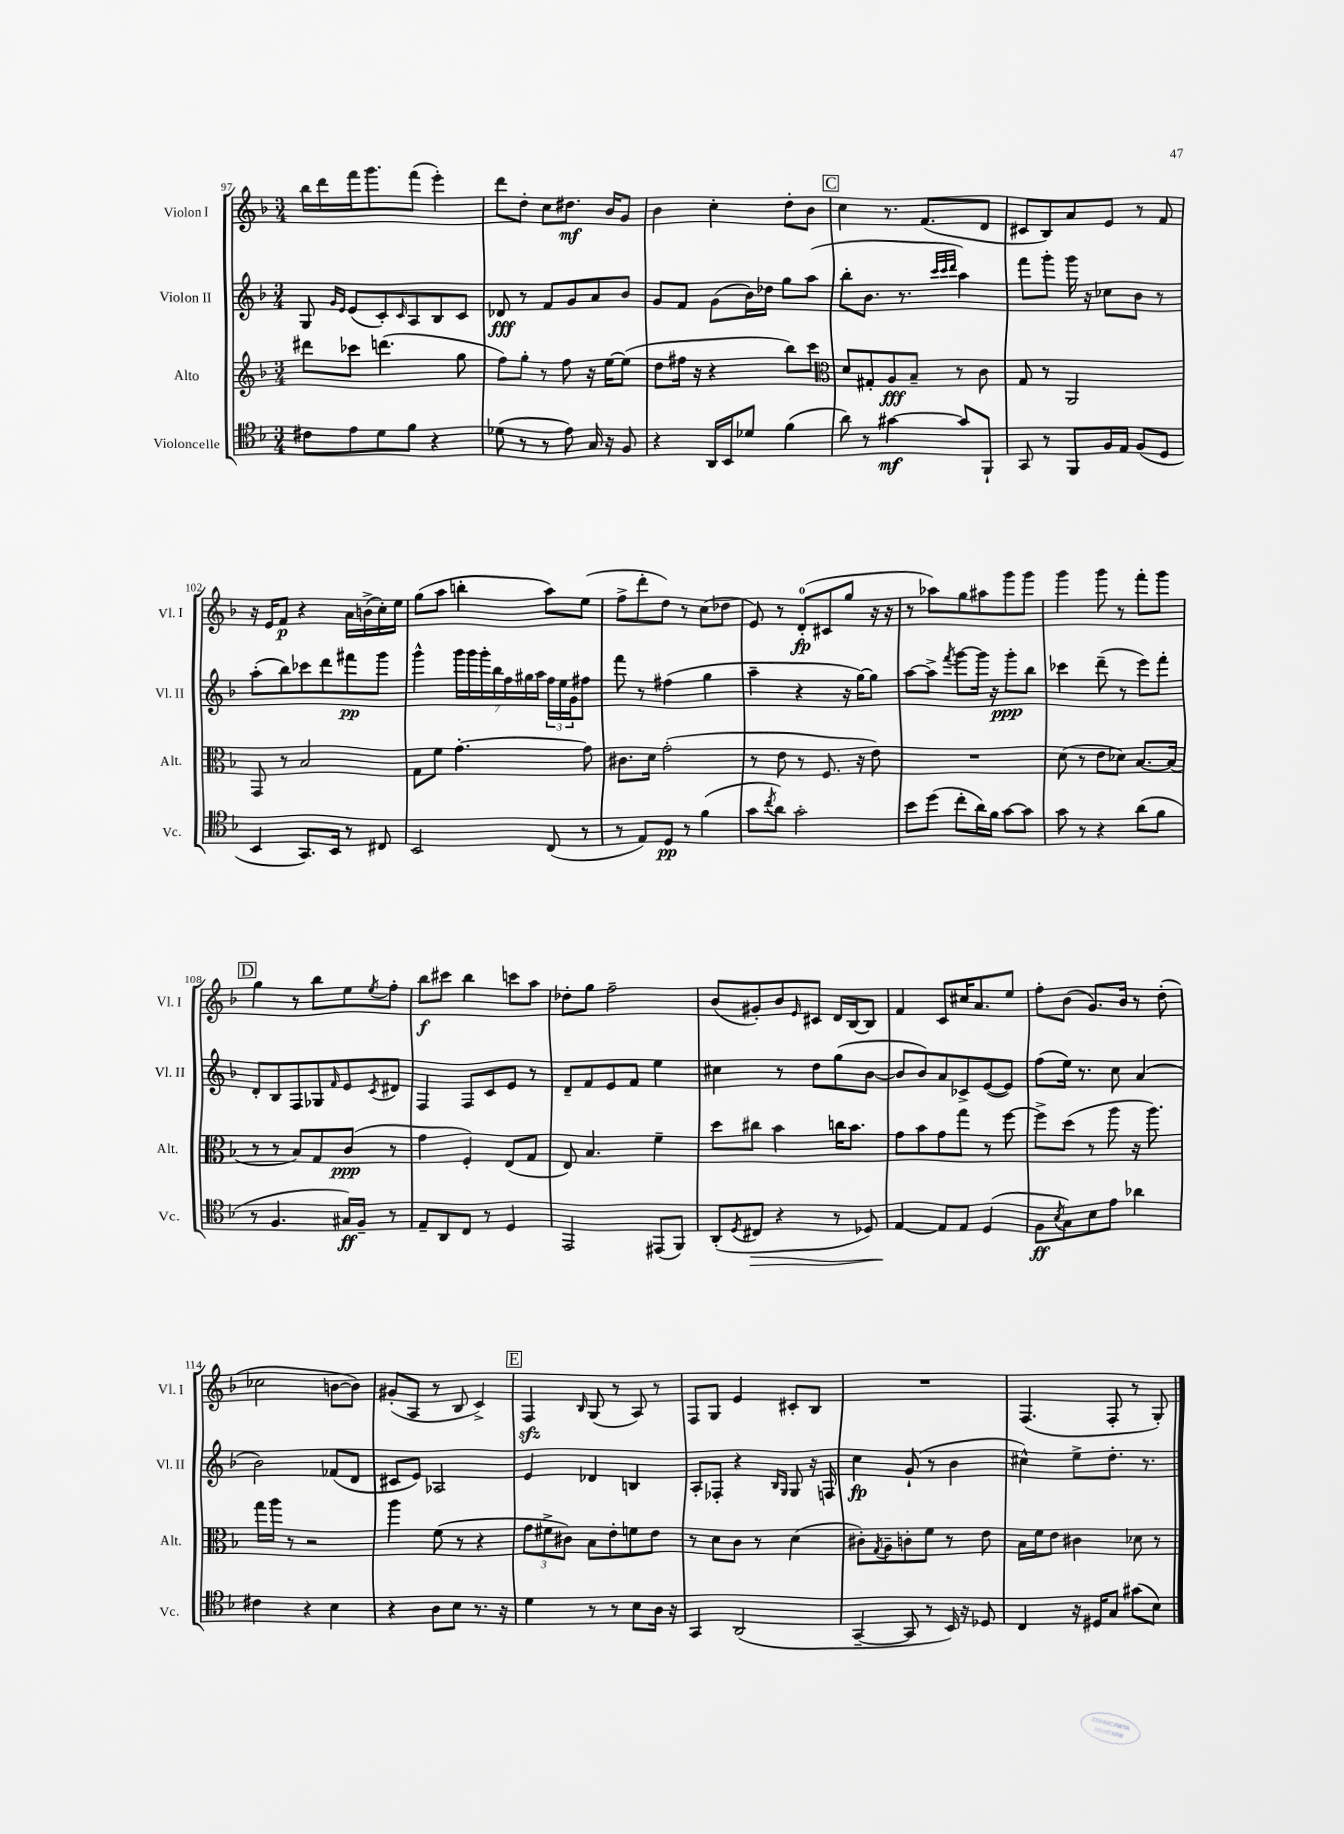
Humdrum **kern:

**kern	**kern	**kern	**kern
*staff4	*staff3	*staff2	*staff1
*clefC4	*clefG2	*clefG2	*clefG2
*k[b-]	*k[b-]	*k[b-]	*k[b-]
*M3/4	*M3/4	*M3/4	*M3/4
8c#	8ddd#	8G	16bb-
.	.	.	16ddd
.	.	16qqg	.
.	.	16qqe	.
8e	8ccc-	(8e	16fff
.	.	.	8.ggg
8d	(4.ddd	8c')	.
.	.	16qqc	.
8f	.	8A	(8fff
4r	.	8B-	4eee')
.	8gg	8c	.
=	=	=	=
(8d-	8ff)	8d-	8ddd
8r	8gg'	8r	8dd'
8r	8r	8f	8cc
8e)	8ff	8g	8.dd#
16G	16r	8a	.
16r	[16ee	.	16b-
8F	(8ee]	8b-	8g
=	=	=	=
4r	8dd	8g	4b-
.	16ff#	8f	.
.	16r	.	.
16AA	4r	(8g	4cc'
16BB-	.	.	.
8d-	.	16b-)	.
.	.	16dd-	.
(4f	8bb-)	8gg	8dd'
.	8ccc	(8aa	8b-
=	=	=	=
*	*clefC3	*	*
8a)	8d	8bb-'	4cc
8r	8G#'	8.b-	.
[4g#	8A	.	8.r
.	.	8.r	.
.	8B-~	.	.
.	.	.	(8.f
.	.	32qqccc	.
.	.	32qqccc	.
.	.	32qqddd	.
8g#]	8r	4aa)	.
8FF`	8c	.	8d
=	=	=	=
8GG	8G	8fff	8c#
8r	8r	8ggg'	8B-)
8FF	2AA	16ggg	8a
.	.	16r	.
16F	.	8cc-	8e
16E	.	.	.
(8F	.	8b-	8r
8D	.	8r	8f
=	=	=	=
4BB-	8GG	(8aa'	16r
.	.	.	16e
.	8r	8bb-)	8f
8.GG)	2B-	8ccc-	4r
.	.	8ddd	.
16BB-	.	.	.
8r	.	8fff#	16a
.	.	.	(16b^
8C#	.	8ggg	16cc')
.	.	.	16ee
=	=	=	=
2BB-	8G	4ggg^^	(8gg
.	8f	.	8aa
.	[4.g'	28ggg	4bb'
.	.	28ggg	.
.	.	28ggg'	.
.	.	28bb-	.
.	.	28ff	.
.	.	28gg#	.
.	.	28aa	.
(8C	.	24ff	8aa)
.	.	24ee	.
.	.	24g	.
8r	8g]	8ff#	(8ee
=	=	=	=
8r	8.c#	8fff	8ff^
8E)	.	8r	8ddd'
.	16d	.	.
8D	(2g'	(4ff#	8dd)
8r	.	.	8r
(4f	.	4gg	(8cc
.	.	.	8dd-
=	=	=	=
8g	8r	4aa~	8e)
8qcc	.	.	.
8a)	8e	.	8r
2g'	8r	4r	(8d'
.	8.F	.	8c#
.	.	16r	8gg
.	16r	[16gg)	.
.	8e)	8gg]	16r
.	.	.	16r
=	=	=	=
8b-	2.r	[8aa	8r
(8dd	.	8aa^]	8aa-)
.	.	8qfff	.
8cc'	.	[8ggg	8gg
16a)	.	16ggg]	8aa#
16f	.	16r	.
[8g	.	8ggg'	8ggg
8g]	.	8bb-	8ggg
=	=	=	=
8g	(8d	4ccc-	4ggg
8r	8r	.	.
4r	8e	(8ddd~	8ggg
.	8d-)	8r	8r
(8a	[8.B-	8eee)	8fff'
8f	.	8fff'	8ggg
.	(16B-]	.	.
=	=	=	=
8r	8r	8d'	4gg
4.F	8r	8B-	.
.	8B-)	8F	8r
.	8G	8G-	8bb-
.	.	16qqf	.
16G#)	(8c	8e	8ee
16F~	.	.	.
.	.	8qc	8qee
8r	8r	8d#	8ff'
=	=	=	=
8E~	4g	4F	8bb-
8AA	.	.	8ccc#
8C	4F')	8F	4bb-
8r	.	8c	.
4D	(8E	8e	8ccc
.	8G	8r	8aa
=	=	=	=
2EE	8E)	8d~	8dd-'
.	4.B-	8f	8gg
.	.	8e	2ff~
.	.	8f	.
(8EE#	4f~	4ee	.
8FF)	.	.	.
=	=	=	=
(8AA'	8dd	4cc#	(8b-
8qD	.	.	.
8C#	8cc#	.	8g#')
4r	4b-	8r	8b-
.	.	.	16qqe
.	.	8dd	8c#
8r	16cc	(8gg	16d
.	8.b-	.	[16B-
8D-)	.	[8b-	8B-]
=	=	=	=
[4E	8g	8b-]	4f
.	8b-	8b-)	.
8E]	8g	8a	8c
8E	8gg	8c-^	16cc#
.	.	.	8.a
(4D	8r	([8e	.
.	[8ff	8e])	8ee
=	=	=	=
8F	8ff^]	(8ff	8ff'
8qB-	.	.	.
8G)	(8dd	16ee)	(8b-
.	.	8.r	.
8B-	8r	.	8.g)
8e	8aa	8cc	.
.	.	.	16b-
4a-	16r	(4a	8r
.	8.aa)	.	.
.	.	.	(8dd'
=	=	=	=
4c#	16gg	2b-)	2cc-
.	16aa	.	.
.	8r	.	.
4r	2r	.	.
4B-	.	(8f-	[8b
.	.	8d	8b])
=	=	=	=
4r	4aa	8c#	(8g#'
.	.	8e)	8A
8A	(8f	2A-	8r
8B-	8r	.	8B-
8.r	4r	.	4c^)
16r	.	.	.
=	=	=	=
4d	12g	4e	4F
.	12f#^	.	.
.	12c#)	.	.
.	.	.	16qqB-
8r	8B-	4d-	(8G
8r	8e'	.	8r
8B-	8f	4B	8A)
16A	8e	.	8r
16r	.	.	.
=	=	=	=
4GG	8r	8A'	8F
.	8d	8F-'	8G
(2AA	8c	4r	4e
.	8r	.	.
.	.	16qqB-	.
.	.	16qqG	.
.	(4d	8G	8c#'
.	.	16r	8B-
.	.	16F	.
=	=	=	=
[4GG~	8c#')	4cc	2.r
.	8qG	.	.
.	8A~	.	.
8GG]	8c'	(8g`	.
8r	8f	8r	.
16BB-)	8r	4b-	.
16r	.	.	.
8D-	8e	.	.
=	=	=	=
4C	16B-	4cc#^^)	(4.F
.	16f	.	.
.	8e	.	.
16r	4c#	8ee^	.
16D#	.	.	.
8G	.	8.dd'	8F'
(8g#	8d-	.	8r
.	.	8.r	.
8B-)	8r	.	8G')
==	==	==	==
*-	*-	*-	*-
